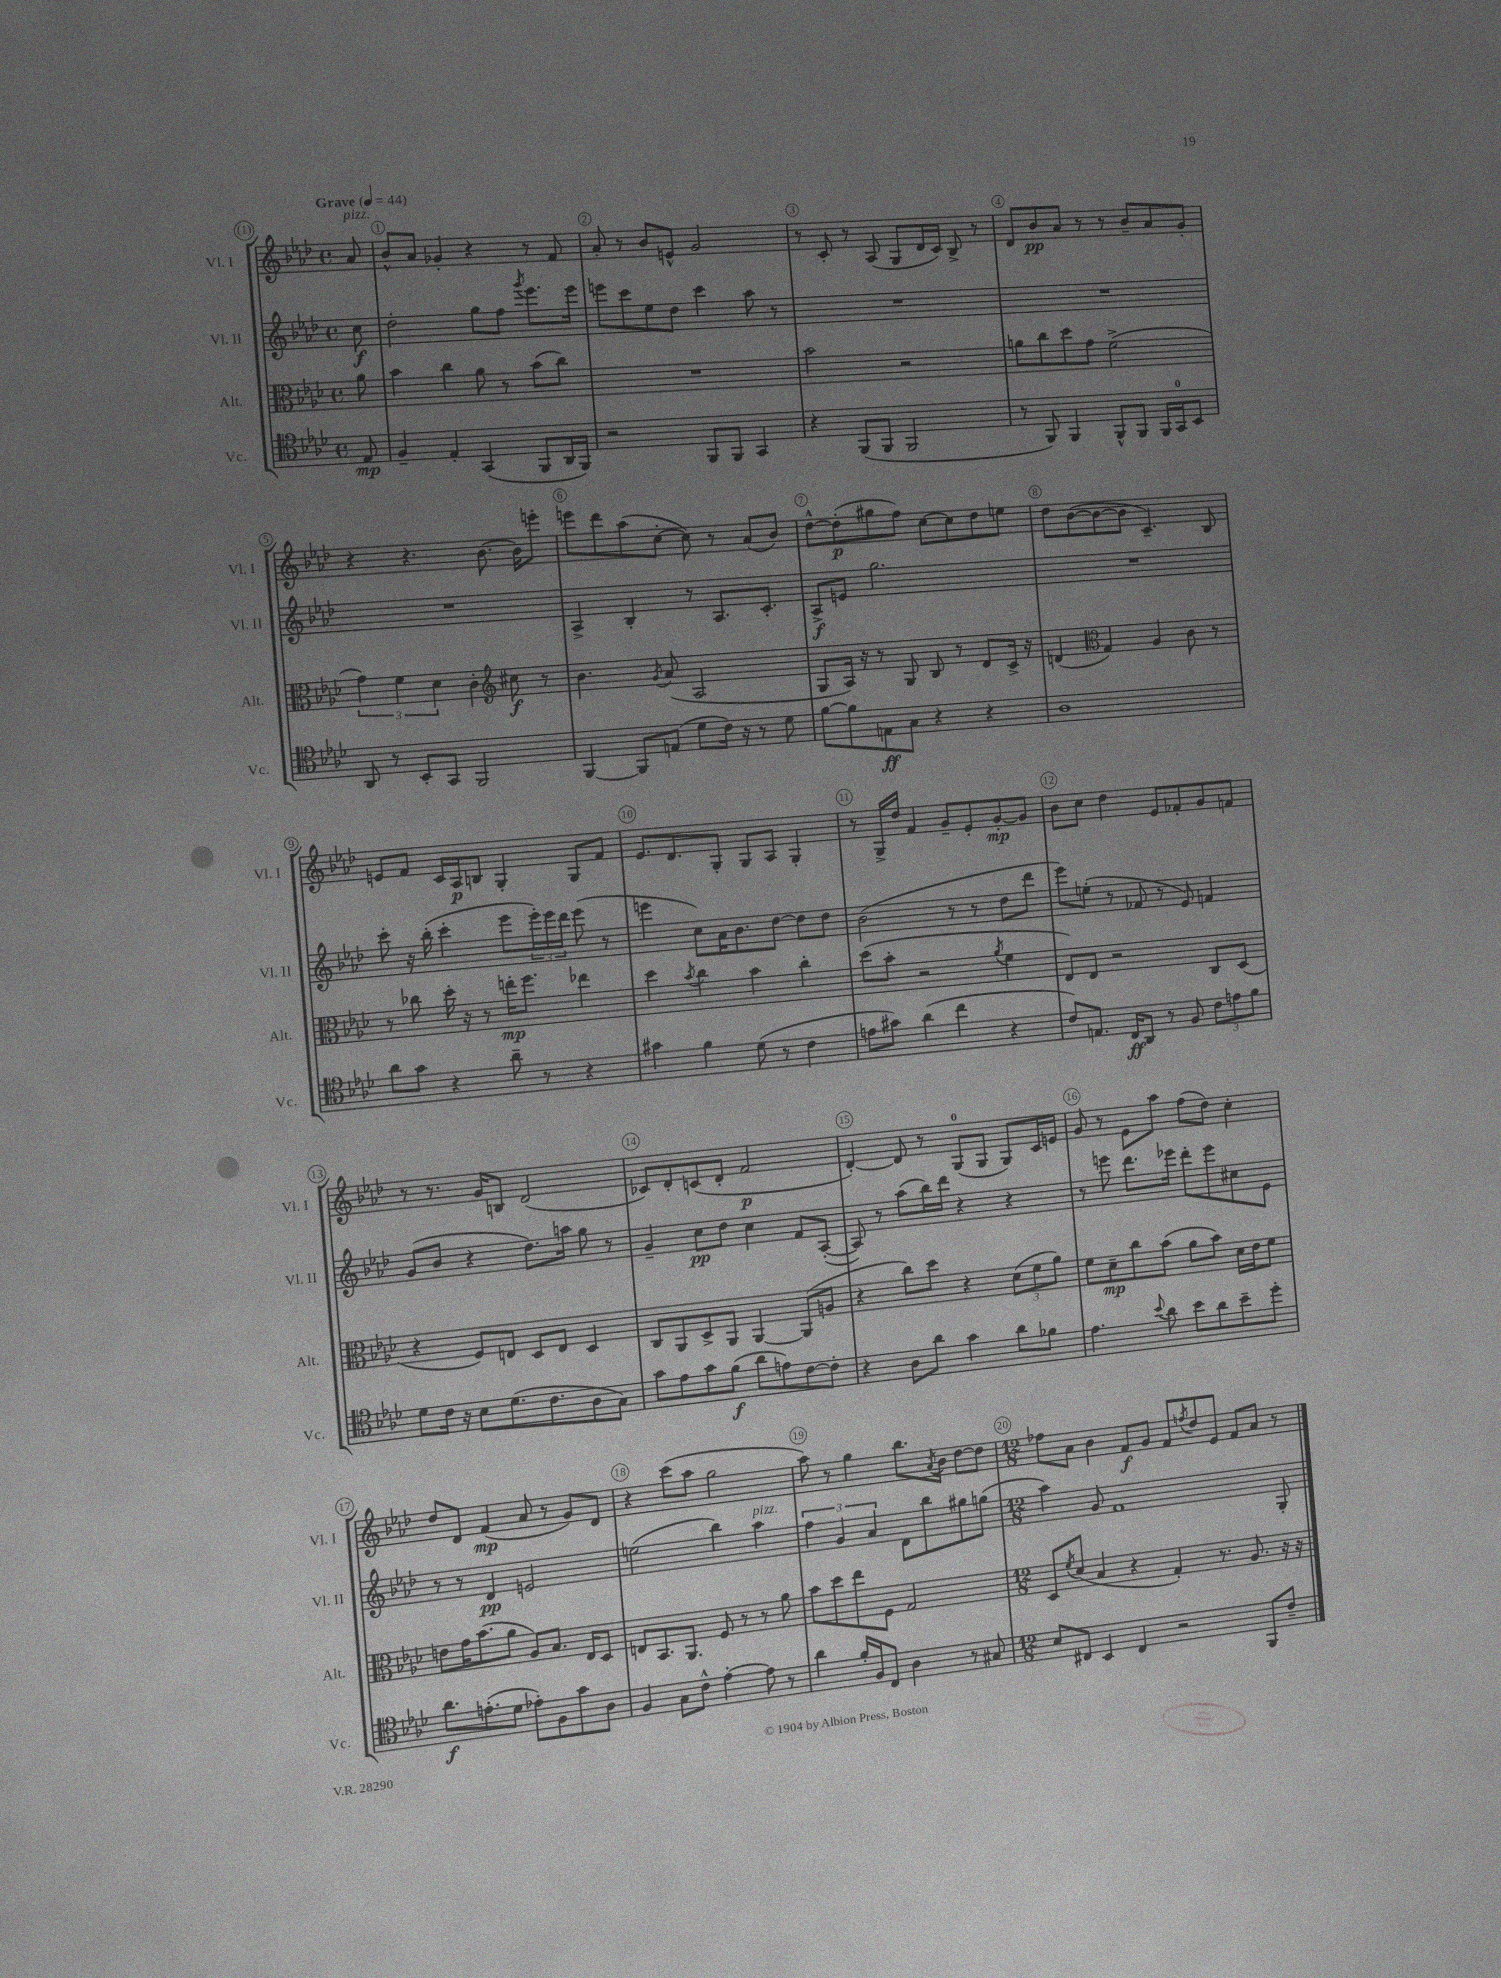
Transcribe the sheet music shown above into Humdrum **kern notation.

**kern	**dynam	**kern	**dynam	**kern	**dynam	**kern	**dynam
*part4	*part4	*part3	*part3	*part2	*part2	*part1	*part1
*staff4	*staff4	*staff3	*staff3	*staff2	*staff2	*staff1	*staff1
*I"Vc.	*	*I"Alt.	*	*I"Vl. II	*	*I"Vl. I	*
*I'Vc.	*	*I'Alt.	*	*I'Vl. II	*	*I'Vl. I	*
*clefC4	*	*clefC3	*	*clefG2	*	*clefG2	*
*k[b-e-a-d-]	*	*k[b-e-a-d-]	*	*k[b-e-a-d-]	*	*k[b-e-a-d-]	*
*M4/4	*	*M4/4	*	*M4/4	*	*M4/4	*
*met(c)	*	*met(c)	*	*met(c)	*	*met(c)	*
*MM44	*	*MM44	*	*MM44	*	*MM44	*
=	=	=	=	=	=	=	=
!	!	!	!	!	!	!LO:TX:a:B:t=Grave	!
!	!	!	!	!	!	!LO:TX:a:i:t=pizz.	!
8E-/	mp	8a-\	.	8cc\	f	8a-/	.
=1	=1	=1	=1	=1	=1	=1	=1
4F~/	.	4b-\	.	2dd-'\	.	8b-^^/L	.
.	.	.	.	.	.	8a-/J	.
4E-'/	.	4cc\	.	.	.	4g-X'/	.
(4GG/	.	8a-\	.	8gg\L	.	4r	.
.	.	8r	.	8ff\J	.	.	.
.	.	.	.	8qggg/	.	.	.
8FF/L	.	(8b-\L	.	8.eee-\L	.	8r	.
16AA-/L	.	8cc\J)	.	.	.	8f/	.
16FF/JJ)	.	.	.	16eee-\Jk	.	.	.
=2	=2	=2	=2	=2	=2	=2	=2
2r	.	1r	.	8eeen\L	.	8a-'/	.
.	.	.	.	8ccc\	.	8r	.
.	.	.	.	8ee-\	.	8b-/L	.
.	.	.	.	8dd-\J	.	8en^^/J	.
8FF/L	.	.	.	4ccc\	.	2g/	.
8FF/J	.	.	.	.	.	.	.
4GG/	.	.	.	8aa-\	.	.	.
.	.	.	.	8r	.	.	.
=3	=3	=3	=3	=3	=3	=3	=3
4r	.	2b-\	.	1r	.	8r	.
.	.	.	.	.	.	8c'/	.
(8FF/L	.	.	.	.	.	8r	.
8FF/J	.	.	.	.	.	(8A-/	.
2FF/	.	2r	.	.	.	8G/L	.
.	.	.	.	.	.	16d-/L	.
.	.	.	.	.	.	16c/JJ)	.
.	.	.	.	.	.	8B-^/	.
.	.	.	.	.	.	8r	.
=4	=4	=4	=4	=4	=4	=4	=4
8r	.	8an\L	.	1r	.	8d-/L	.
8FF/)	.	8cc\	.	.	.	8b-/	pp
4FF/	.	8dd-\	.	.	.	8a-/J	.
.	.	8g\J	.	.	.	8r	.
8FF^^/L	.	(2f^\	.	.	.	8r	.
8FF/J	.	.	.	.	.	8b-~/L	.
16FF/LL	.	.	.	.	.	8a-/	.
16GG/J	.	.	.	.	.	.	.
8BB-/J	.	.	.	.	.	8g'/J	.
!!LO:LB:g=z
=5	=5	=5	=5	=5	=5	=5	=5
8AA-/	.	6g\)	.	1r	.	4r	.
8r	.	.	.	.	.	.	.
.	.	6f\	.	.	.	.	.
8BB-'/L	.	.	.	.	.	4.r	.
.	.	6d-\	.	.	.	.	.
8GG/J	.	.	.	.	.	.	.
2FF/	.	4c'\	.	.	.	.	.
.	.	.	.	.	.	[8.b-\	.
*	*	*clefG2	*	*	*	*	*
.	.	8cc#X\	f	.	.	.	.
.	.	.	.	.	.	16b-\KL]	.
.	.	8r	.	.	.	8eeen'\J	.
=6	=6	=6	=6	=6	=6	=6	=6
[4FF/	.	4.b-\	.	4A-^/	.	8eeen\L	.
.	.	.	.	.	.	8ddd-\	.
8FF/L]	.	.	.	4B-'/	.	(8aa-\	.
.	.	8qg/	.	.	.	.	.
(8En/J	.	(8a-/	.	.	.	[8cc'\J	.
8d-\L	.	2A-/	.	8r	.	8cc\])	.
16c\Jk)	.	.	.	8.A-/L	.	8r	.
16r	.	.	.	.	.	.	.
8r	.	.	.	.	.	(8a-/L	.
.	.	.	.	8.c'/J	.	.	.
8d-\	.	.	.	.	.	8b-/J)	.
=7	=7	=7	=7	=7	=7	=7	=7
[8f\L	.	8G/L	.	8A-^/L	f	[8dd-^^\L	.
8f\]	.	16A-/Jk)	.	8en/J	.	(8dd-'\]	p
.	.	16r	.	.	.	.	.
8En\	ff	8r	.	2.gg\	.	8gg#X\	.
8G\J	.	8G/	.	.	.	8ff\J)	.
4r	.	8B-/	.	.	.	[8cc\L	.
.	.	8r	.	.	.	8cc\]	.
4r	.	8d-/L	.	.	.	8dd-\	.
.	.	16c^/Jk	.	.	.	8een\J	.
.	.	16r	.	.	.	.	.
=8	=8	=8	=8	=8	=8	=8	=8
1A-	.	(4dn/	.	1r	.	8dd-\L	.
.	.	.	.	.	.	([8b-\	.
*	*	*clefC3	*	*	*	*	*
.	.	4G/)	.	.	.	8b-\_	.
.	.	.	.	.	.	8b-\J]	.
.	.	4A-/	.	.	.	4.c~/)	.
.	.	8c\	.	.	.	.	.
.	.	8r	.	.	.	8B-/	.
!!LO:LB:g=z
=9	=9	=9	=9	=9	=9	=9	=9
8a-\L	.	8r	.	8ccc'\	.	8en/L	.
8g\J	.	8cc-X\	.	16r	.	8f/J	.
.	.	.	.	(16bb-'\	.	.	.
4r	.	16dd-'\	.	4ccc'\	.	16c/LL	.
.	.	16r	.	.	.	16A-/J	p
.	.	8r	.	.	.	8Bn/J	.
8a-~\	.	16een'\KL	mp	8eee-\L	.	4G'/	.
.	.	8.ff\J	.	.	.	.	.
8r	.	.	.	24eee-'\L)	.	.	.
.	.	.	.	24eee-\	.	.	.
.	.	.	.	24ddd-\JJ	.	.	.
4r	.	4ee-X\	.	(8eee-\	.	8G/L	.
.	.	.	.	8r	.	8f/J	.
=10	=10	=10	=10	=10	=10	=10	=10
4g#X\	.	4dd-\	.	4eeen\	.	8.e-/L	.
.	.	.	.	.	.	8.d-/	.
.	.	8qb-/	.	.	.	.	.
4f\	.	4cc\	.	8cc\L)	.	.	.
.	.	.	.	16a-\K	.	8G'/J	.
.	.	.	.	8.b-\	.	.	.
(8d-\	.	4b-\	.	.	.	8G/L	.
8r	.	.	.	[8dd-\J	.	8A-/J	.
4c\	.	4cc'\	.	8dd-\L]	.	4G'/	.
.	.	.	.	8dd-\J	.	.	.
=11	=11	=11	=11	=11	=11	=11	=11
8en\L	.	(8dd-\L	.	(2b-\	.	8r	.
8g#X\J)	.	8b-'\J	.	.	.	16G^/LL	.
.	.	.	.	.	.	16dd-/JJ	.
(4a-\	.	2r	.	.	.	4f/	.
4cc\	.	.	.	8r	.	8g~/L	.
.	.	.	.	8r	.	8e-'/	.
.	.	8qa-/	.	.	.	.	.
4r	.	4f\	.	8dd-\L	.	[8g'/	mp
.	.	.	.	8ddd-\J	.	8g/J]	.
=12	=12	=12	=12	=12	=12	=12	=12
8c/L)	.	8E-/L)	.	8eee-\L)	.	8b-\L	.
8.En/J	.	8E-/J	.	(8een'\J	.	8cc\J	.
.	.	2r	.	8r	.	4dd-\	.
16C/KL	ff	.	.	.	.	.	.
8AA-/J	.	.	.	8f-X/	.	.	.
8r	.	.	.	8r	.	8e-/L	.
8F/	.	.	.	8e-/)	.	8f-X'/	.
12c\L	.	8C/L	.	4fn/	.	8g/	.
12en\	.	.	.	.	.	.	.
.	.	(8D-/J	.	.	.	8fn/J	.
12f\J	.	.	.	.	.	.	.
!!LO:LB:g=z
=13	=13	=13	=13	=13	=13	=13	=13
8d-\L	.	4r	.	(8g/L	.	8r	.
16c\Jk	.	.	.	8b-/J	.	8.r	.
16r	.	.	.	.	.	.	.
8B-\L	.	8F/L)	.	4r	.	.	.
.	.	.	.	.	.	16g/KL	.
(8.d-\	.	8En/J	.	.	.	8Bn/J	.
.	.	8D-/L	.	8.dd-\L)	.	(2d-/	.
8.c\	.	.	.	.	.	.	.
.	.	8E/J	.	.	.	.	.
.	.	.	.	16aan\Jk	.	.	.
8A-\	.	4D-/	.	8gg\	.	.	.
8G\J)	.	.	.	8r	.	.	.
=14	=14	=14	=14	=14	=14	=14	=14
8g\L	.	8C/L	.	4g~/	.	8c-X/L)	.
8e-\	.	8AA-/	.	.	.	8d-'/	.
8g\	.	8D-^/	.	8cc\L	pp	(8cn/	.
(8f\J	f	8AA-/J	.	8dd-\J	.	8d-'/J	.
8a-\L	.	[4AA-/	.	4cc\	.	2f/	p
8en\)	.	.	.	.	.	.	.
[8c\	.	(8AA-/L]	.	8f/L	.	.	.
8c'\J]	.	8An/J	.	([8A-'/J	.	.	.
=15	=15	=15	=15	=15	=15	=15	=15
4r	.	4r	.	8A-/])	.	[4d-'/)	.
.	.	.	.	8r	.	.	.
8A-\L	.	8cc\L)	.	(8aa-\L	.	8d-/]	.
8a-\J	.	8dd-\J	.	16bb-\L)	.	8r	.
.	.	.	.	16ddd-\JJ	.	.	.
4g\	.	4r	.	4r	.	(8G/L	.
.	.	.	.	.	.	8G/J	.
8a-\L	.	(12d-\L	.	4r	.	8G/L)	.
.	.	12f\	.	.	.	.	.
8f-X\J	.	.	.	.	.	16c/L	.
.	.	12a-\J)	.	.	.	.	.
.	.	.	.	.	.	16en/JJ	.
=16	=16	=16	=16	=16	=16	=16	=16
4.e-\	.	8f\L	.	8r	.	8g/	.
.	.	8d-~\	mp	8eeen\	.	8r	.
.	.	8cc\	.	8.ddd-\L	.	8e-\L	.
8qqb-/	.	.	.	.	.	.	.
8a-\	.	(8b-\J	.	.	.	8aa-\J	.
.	.	.	.	16eee-X\Jk	.	.	.
8b-\L	.	8a-\L	.	8ddd-'\L	.	(8ff\L	.
8a-\	.	8b-\J)	.	8eee-\	.	8dd-\J)	.
8b-~\	.	16d-\LL	.	8cc#X\	.	4cc'\	.
.	.	16e-\J	.	.	.	.	.
8dd-'\J	.	8f\J	.	8e-\J	.	.	.
!!LO:LB:g=z
=17	=17	=17	=17	=17	=17	=17	=17
8.a-\L	f	8en\L	.	8r	.	8dd-/L	.
.	.	16g\K	.	8r	.	8d-/J	.
(8.en'\	.	(8.b-\	.	.	.	.	.
.	.	.	.	4d-/	pp	(4f/	mp
8d-\J	.	8a-\J	.	.	.	.	.
8e-X'\L)	.	8A-/L)	.	2en/	.	8a-/	.
8F\	.	8.B-/J	.	.	.	8r	.
8g\	.	.	.	.	.	8g/L)	.
.	.	16E-/KL	.	.	.	.	.
8A-\J	.	8D-/J	.	.	.	8d-/J	.
=18	=18	=18	=18	=18	=18	=18	=18
4F/	.	8En/L	.	(2een\	.	4r	.
.	.	8.BB-/	.	.	.	.	.
8G\L	.	.	.	.	.	(8ccc\L	.
.	.	8.AA-/J	.	.	.	.	.
8c^^\J	.	.	.	.	.	8aa-\J	.
[4e-'\	.	8F/	.	4bb-\)	.	2gg\	.
.	.	8r	.	.	.	.	.
!	!	!	!	!LO:TX:a:i:t=pizz.	!	!	!
8e-\]	.	8r	.	4aa-\	.	.	.
8r	.	8a-\	.	.	.	.	.
=19	=19	=19	=19	=19	=19	=19	=19
4a-\	.	8b-\L	.	6ff\	.	8aa-\)	.
.	.	8dd-\	.	.	.	8r	.
.	.	.	.	6g/	.	.	.
16f'/LL	.	8ee-\	.	.	.	4gg\	.
16F/J	.	.	.	.	.	.	.
.	.	.	.	6a-/	.	.	.
8C/J	.	8F\J	.	.	.	.	.
4A-\	.	2G/	.	8d-\L	.	8.bb-\L	.
.	.	.	.	8bb-\	.	.	.
.	.	.	.	.	.	8qa-/	.
.	.	.	.	.	.	16b-\Jk	.
8r	.	.	.	8gg#X\	.	[8dd-\L	.
8G#X/	.	.	.	(8ggn\J	.	8dd-\J]	.
=20	=20	=20	=20	=20	=20	=20	=20
*M12/8	*	*M12/8	*	*M12/8	*	*M12/8	*
8B-/L	.	8D-/L	.	4aa-\)	.	8ff-X\L	.
.	.	8qf/	.	.	.	.	.
8C#X/J	.	(8d-/J	.	.	.	8a-\J	.
4BB-/	.	4B-/	.	8g/	.	4b-\	.
.	.	.	.	1f	.	.	.
4C#/	.	4r	.	.	.	8f/L	f
.	.	.	.	.	.	8g/J	.
2r	.	4G'/)	.	.	.	8f/L	.
.	.	.	.	.	.	8qffn/	.
.	.	.	.	.	.	8dd-/	.
.	.	8.r	.	.	.	8e-/J	.
.	.	.	.	.	.	8f/L	.
.	.	8.A-/	.	.	.	.	.
8FF/L	.	.	.	.	.	8a-/J	.
8c~/J	.	16r	.	8G'/	.	8r	.
.	.	16r	.	.	.	.	.
==	==	==	==	==	==	==	==
*-	*-	*-	*-	*-	*-	*-	*-
